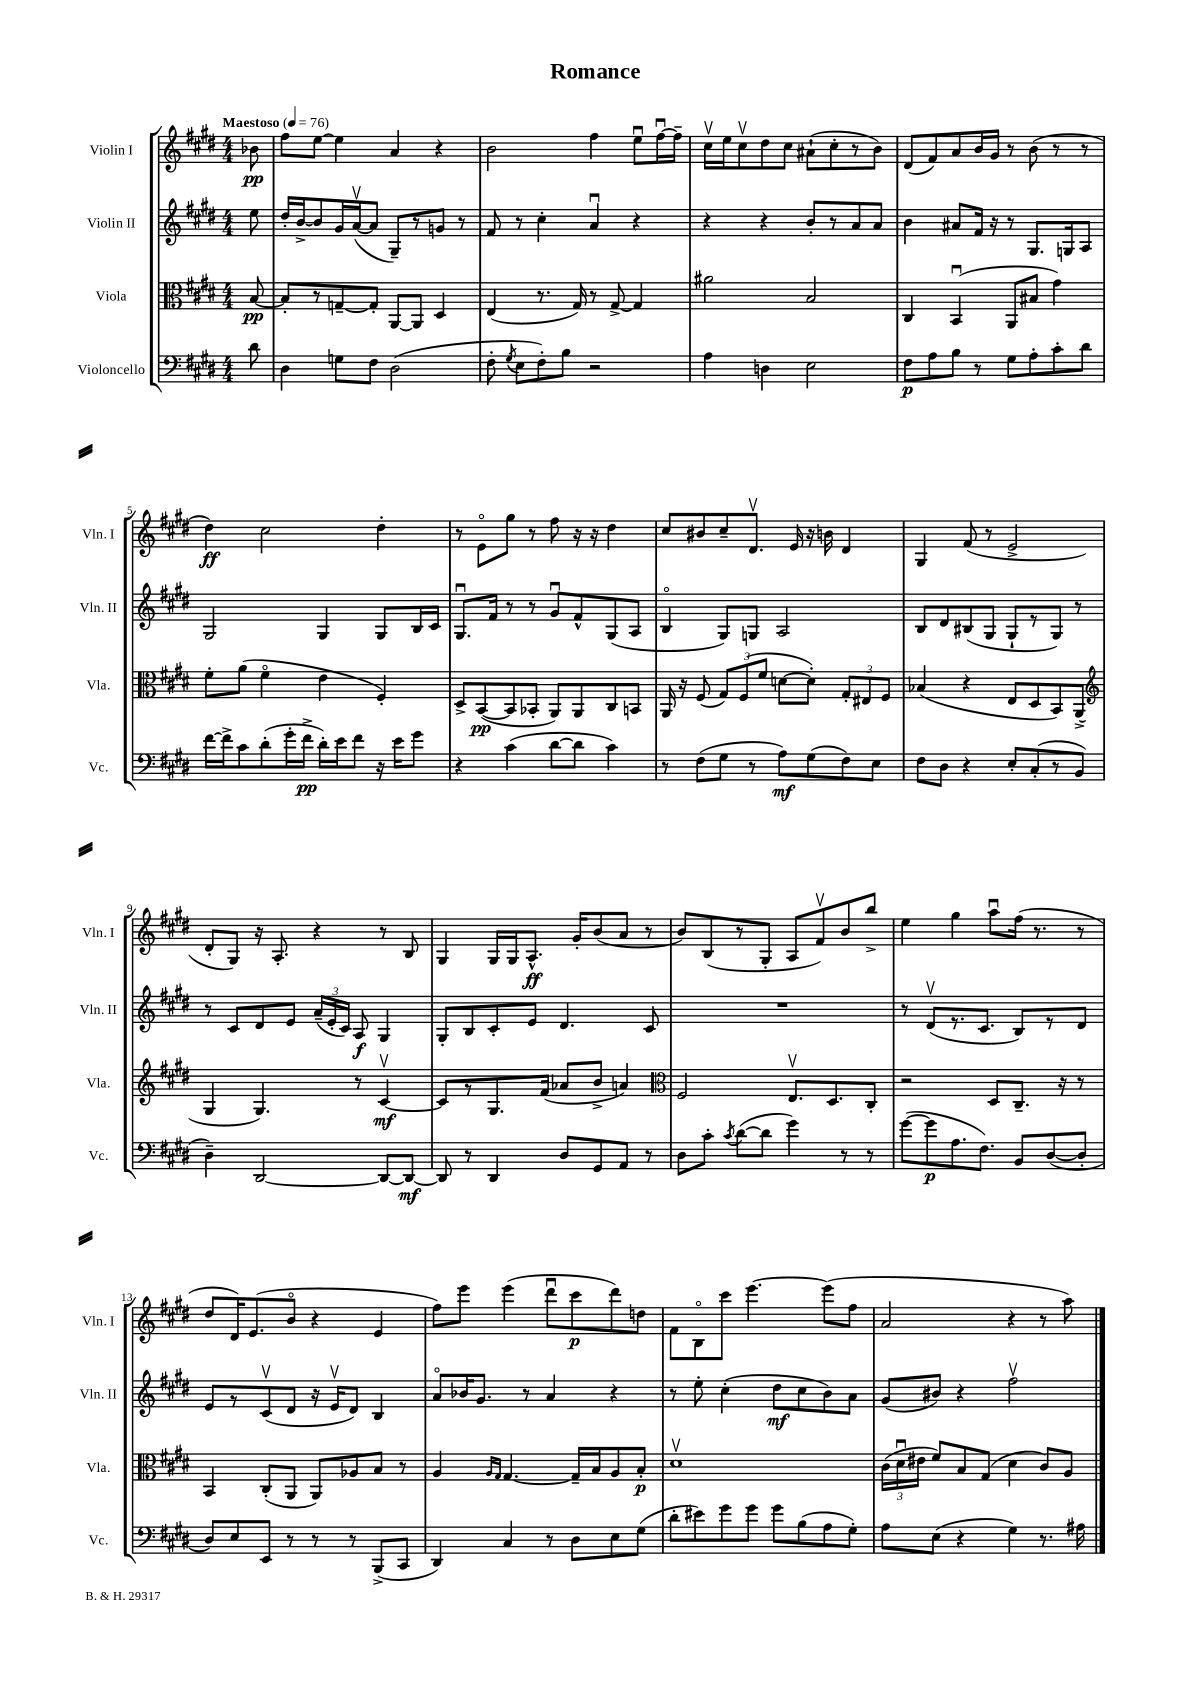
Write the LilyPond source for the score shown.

\header { title = "Romance" }
<<
\new StaffGroup <<
\new Staff = "s0" \with { instrumentName = "Violin I" shortInstrumentName = "Vln. I" } {
    \clef treble \key e \major \numericTimeSignature \time 4/4 \partial 8 \tempo "Maestoso" 4 = 76
    \autoBeamOff bes'8\pp |
    fis''8[ e''8]~ e''4 a'4 r4 |
    b'2 fis''4 e''8[\downbow fis''16~\downbow fis''16]-- |
    cis''16[\upbow e''16 cis''8\upbow dis''8 cis''8] ais'8[-!( cis''8-. r8 b'8]) |
    dis'8[( fis'8) a'8 b'16 gis'16] r8 b'8( r8 r8 |
    dis''4\ff) cis''2 dis''4-. |
    r8 e'8[\flageolet gis''8] r8 fis''8 r16 r16 dis''4 |
    cis''8[ bis'8 cis''8-- dis'8.]\upbow e'16 r16 b'16 dis'4 |
    gis4 fis'8( r8 e'2-> |
    dis'8[-. gis8]) r16 a8.-. r4 r8 b8 |
    gis4 gis16[ gis16 a8.]-^\ff gis'16[-. b'8( a'8] r8 |
    b'8[) b8( r8 gis8]-. a8[ fis'8\upbow) b'8 b''8]-> |
    e''4 gis''4 a''8[\downbow fis''16]( r8. r8 |
    dis''8[ dis'16) e'8.( b'8]\flageolet r4 e'4 |
    fis''8[) e'''8] e'''4( dis'''8[\downbow cis'''8\p dis'''8) d''8] |
    fis'8[ b8\flageolet cis'''8] e'''4.~ e'''8[( fis''8] |
    a'2 r4 r8 a''8) \bar "|." |
}
\new Staff = "s1" \with { instrumentName = "Violin II" shortInstrumentName = "Vln. II" } {
    \clef treble \key e \major \numericTimeSignature \time 4/4 \partial 8
    \autoBeamOff e''8 |
    dis''16[-. b'16~-> b'8 gis'16 a'16~\upbow( a'8] gis8[--) r8 g'8] r8 |
    fis'8 r8 cis''4-. a'4\downbow r4 |
    r4 r4 b'8[-. r8 a'8 a'8] |
    b'4 ais'8[ fis'16] r16 r8 gis8.[ g16 a8] |
    gis2 gis4 gis8[ b16 cis'16] |
    gis8.[\downbow fis'16] r8 r8 gis'8[\downbow fis'8-^ gis8( a8] |
    b4\flageolet gis8[) g8] a2 |
    b8[ dis'8 bis8( gis8] gis8[-! r8 gis8]) r8 |
    r8 cis'8[ dis'8 e'8] \tuplet 3/2 { a'16[--( e'16-. cis'16]) } a8\f gis4 |
    gis8[-. b8 cis'8-. e'8] dis'4. cis'8 |
    R1 |
    r8 dis'8[\upbow( r8. cis'8.] b8[) r8 dis'8] |
    e'8[ r8 cis'8\upbow( dis'8] r16 e'16[\upbow dis'8]) b4 |
    a'8[\flageolet bes'16 gis'8.] r8 a'4 r4 |
    r8 e''8-. cis''4-.( dis''8[\mf cis''8 b'8) a'8] |
    gis'8[( bis'8]) r4 fis''2\upbow \bar "|." |
}
\new Staff = "s2" \with { instrumentName = "Viola" shortInstrumentName = "Vla." } {
    \clef alto \key e \major \numericTimeSignature \time 4/4 \partial 8
    \autoBeamOff b8~\pp |
    b8[-. r8 g8~-- g8]-. a,8[~ a,8] dis4 |
    e4( r8. gis16) r8 gis8~-> gis4 |
    ais'2 b2 |
    cis4 b,4\downbow( a,8[ bis8] gis'4) |
    fis'8[-. a'8]( fis'4\flageolet e'4 fis4-.) |
    dis8[-> b,8~\pp( b,8 bes,8]-. a,8[) a,8 cis8 b,8] |
    a,16 r16 fis8( \tuplet 3/2 { gis8[) fis8( fis'8] } d'8[~ d'8]-.) \tuplet 3/2 { gis8[-. eis8 fis8] } |
    bes4( r4 e8[ dis8 b,8) a,8]->( |
    \clef treble gis4 gis4.) r8 cis'4~\upbow\mf |
    cis'8[ r8 gis8. fis'16]( aes'8[ b'8]-> a'4) |
    \clef alto fis2 e8.[\upbow dis8. cis8]-. |
    r2 dis8[ cis8.]-- r16 r8 |
    b,4 cis8[-.( a,8] a,8[) aes8 b8] r8 |
    a4 \grace { a16[ gis16] } gis4.~ gis16[-- b16 a8 b8]-.\p |
    dis'1\upbow |
    \tuplet 3/2 { cis'16[( dis'16\downbow eis'16] } fis'8[) b8 gis8]( dis'4 cis'8[) a8] \bar "|." |
}
\new Staff = "s3" \with { instrumentName = "Violoncello" shortInstrumentName = "Vc." } {
    \clef bass \key e \major \numericTimeSignature \time 4/4 \partial 8
    \autoBeamOff dis'8 |
    dis4 g8[ fis8] dis2( |
    fis8-. \acciaccatura { gis8 } e8[ fis8-.) b8] r2 |
    a4 d4 e2 |
    fis8[\p a8 b8] r8 gis8[ a8-. cis'8-. dis'8] |
    fis'16[~ fis'16-> cis'8 dis'8-.( gis'16-. fis'16]->\pp dis'16[-.) e'16 fis'8] r16 e'16[ gis'8] |
    r4 cis'4( dis'8[~ dis'8] cis'4) |
    r8 fis8[( gis8] r8 a8[\mf) gis8( fis8) e8] |
    fis8[ dis8] r4 e8[-. cis8-.( r8 b,8] |
    dis4--) dis,2~ dis,8[~ dis,8]~\mf |
    dis,8 r8 dis,4 dis8[ gis,8 a,8] r8 |
    dis8[ cis'8]-. \acciaccatura { cis'8 } dis'8[~( dis'8] gis'4) r8 r8 |
    gis'8[~( gis'8\p a8. fis8.]) b,8[ dis8~( dis8]-. |
    dis8[) e8 e,8] r8 r8 r8 b,,8[->( cis,8] |
    dis,4) cis4 r8 dis8[ e8 gis8]( |
    dis'8[-. eis'8) gis'8 gis'8] gis'8[ b8( a8 gis8]-.) |
    a8[ e8]( r4 gis4) r8. ais16 \bar "|." |
}
>>
>>
